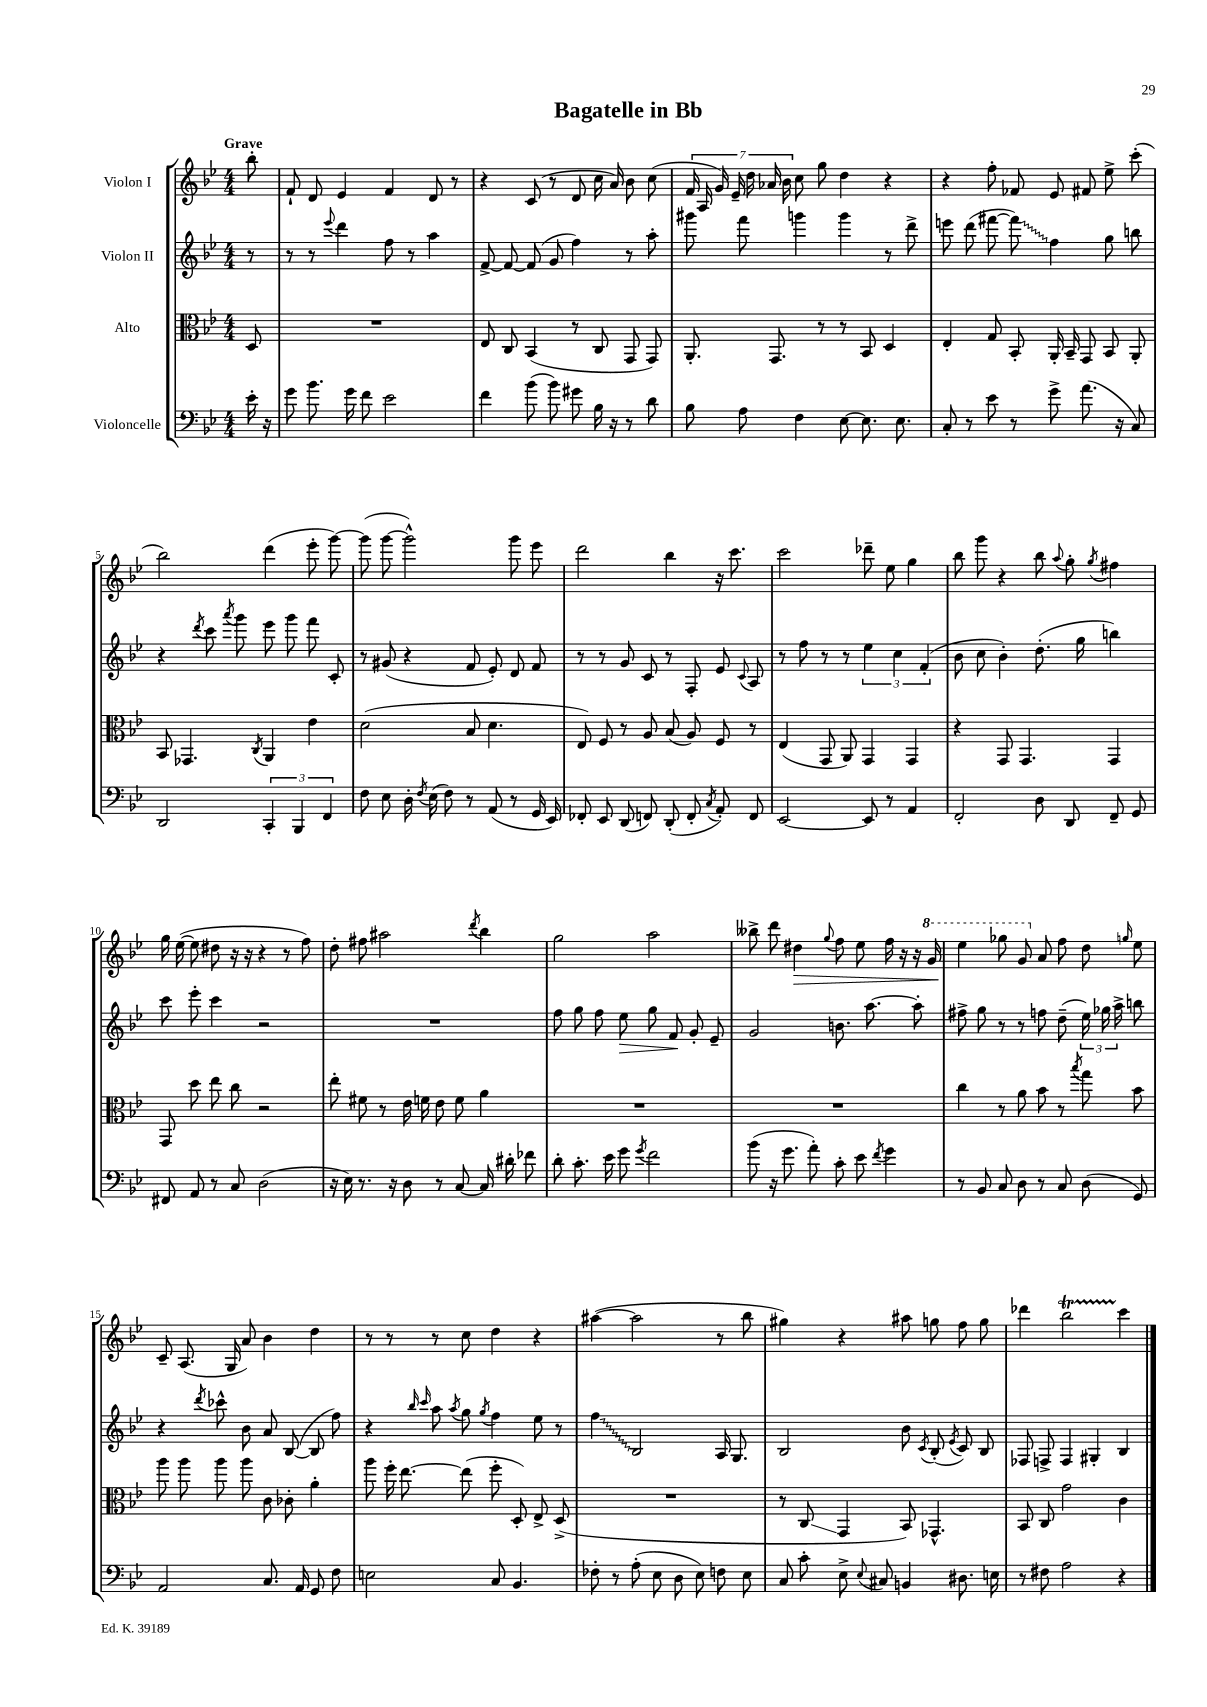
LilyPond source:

\header { title = "Bagatelle in Bb" }
<<
\new StaffGroup <<
\new Staff = "s0" \with { instrumentName = "Violon I" } {
    \clef treble \key bes \major \numericTimeSignature \time 4/4 \partial 8 \tempo "Grave"
    \autoBeamOff bes''8-. |
    f'8-! d'8 ees'4 f'4 d'8 r8 |
    r4 c'8( r8 d'8 c''16 a'16) bes'8 c''8( |
    \tuplet 7/4 { f'16 a16 g'16) ees'16-- d''16 aes'16 bes'16 } c''8 g''8 d''4 r4 |
    r4 f''8-. fes'8 ees'8 fis'8 ees''8-> c'''8-.( |
    bes''2) d'''4( ees'''8-. g'''8~) |
    g'''8( g'''8~ g'''2-^) g'''8 ees'''8 |
    d'''2 bes''4 r16 c'''8. |
    c'''2 des'''8-- ees''8 g''4 |
    bes''8 g'''8 r4 bes''8 \appoggiatura { a''8 } g''8-. \acciaccatura { g''8 } fis''4 |
    g''16 ees''16~( ees''8 dis''8 r16 r16 r4 r8 f''8) |
    d''8-. fis''8 ais''2 \acciaccatura { d'''8 } bes''4 |
    g''2 a''2 |
    beses''8-> d'''8 dis''4\> \appoggiatura { g''8 } f''8 ees''8 f''16 r16 r16 \ottava #1 g''16 |
    ees'''4\! ges'''8 g''8 \ottava #0 a'8 f''8 d''8 \grace { g''!16 } ees''8 |
    c'8-- a8.( g16 a'8) bes'4 d''4 |
    r8 r8 r8 c''8 d''4 r4 |
    ais''4~( ais''2 r8 bes''8 |
    gis''4) r4 ais''8 g''8 f''8 g''8 |
    des'''4 bes''2\startTrillSpan c'''4\stopTrillSpan \bar "|." |
}
\new Staff = "s1" \with { instrumentName = "Violon II" } {
    \clef treble \key bes \major \numericTimeSignature \time 4/4 \partial 8
    \autoBeamOff r8 |
    r8 r8 \appoggiatura { ees'''8 } d'''4 f''8 r8 a''4 |
    f'8~-> f'8~ f'8( g'8 f''4) r8 a''8-. |
    gis'''8 f'''8 g'''4 g'''4 r8 d'''8-> |
    e'''8 d'''8( fis'''8~ \once \override Glissando.style = #'zigzag fis'''8\glissando) f''4 g''8 b''8 |
    r4 \acciaccatura { d'''8 } c'''8 \acciaccatura { a'''8 } g'''8 ees'''8 g'''8 f'''8 c'8-. |
    r8 gis'8( r4 f'8 ees'8-.) d'8 f'8 |
    r8 r8 g'8 c'8 r8 f8-. ees'8 \appoggiatura { c'8 } a8 |
    r8 f''8 r8 r8 \tuplet 3/2 { ees''4 c''4 f'4-.( } |
    bes'8 c''8 bes'4-.) d''8.-.( g''16 b''4) |
    c'''8 ees'''8-. c'''4 r2 |
    R1 |
    f''8 g''8 f''8 ees''8\> g''8 f'8\! g'8-. ees'8-- |
    g'2 b'8. a''8.~ a''8-. |
    fis''8-> g''8 r8 r8 f''8 d''8--( \tuplet 3/2 { ees''16) ges''16 a''16-> } b''8 |
    r4 \acciaccatura { d'''8 } ces'''8-^ bes'8 a'8 bes8~( bes8 f''8) |
    r4 \grace { bes''16 c'''16 } a''8 \acciaccatura { a''8 } g''8 \acciaccatura { g''8 } f''4 ees''8 r8 |
    \once \override Glissando.style = #'zigzag f''4\glissando bes2 a16 g8. |
    bes2 bes'8 \acciaccatura { c'8 } bes8-.( \acciaccatura { ees'8 } c'8) bes8 |
    fes8 f8-> f4 gis4-. bes4 \bar "|." |
}
\new Staff = "s2" \with { instrumentName = "Alto" } {
    \clef alto \key bes \major \numericTimeSignature \time 4/4 \partial 8
    \autoBeamOff d8 |
    R1 |
    ees8 c8 bes,4( r8 c8 g,8 g,8) |
    a,8.-. g,8. r8 r8 bes,8 d4 |
    ees4-. g8 bes,8-. a,16-. bes,16-- g,8 bes,8 a,8-. |
    bes,8 ges,4. \acciaccatura { c8 } a,4 ees'4 |
    d'2( bes8 d'4. |
    ees8) f8 r8 a8 bes8( a8) f8 r8 |
    ees4( g,8 a,8) g,4 g,4 |
    r4 g,8 g,4. g,4 |
    g,8 d''8 ees''8 c''8 r2 |
    ees''8-. fis'8 r8 ees'16 f'16 ees'8 f'8 a'4 |
    R1 |
    R1 |
    c''4 r8 a'8 bes'8 r8 \acciaccatura { bes''8 } g''8 bes'8 |
    a''8 a''8 a''8 a''8 c'8 ces'8-. a'4-. |
    a''8 f''16-. ees''8.~ ees''8( f''8-. d8-.) ees8-> d8->( |
    R1 |
    r8 c8\glissando g,4 bes,8) ges,4.-^ |
    bes,8 c8 g'2 c'4 \bar "|." |
}
\new Staff = "s3" \with { instrumentName = "Violoncelle" } {
    \clef bass \key bes \major \numericTimeSignature \time 4/4 \partial 8
    \autoBeamOff ees'16-. r16 |
    g'8 bes'8. g'16 f'8 ees'2 |
    f'4 bes'8( bes'8) gis'8 bes16 r16 r8 d'8 |
    bes8 a8 f4 ees8~ ees8. ees8. |
    c8-. r8 ees'8 r8 g'8-> a'8.( r16 c8) |
    d,2 \tuplet 3/2 { c,4-. bes,,4 f,4 } |
    f8 ees8 d16-. \acciaccatura { f8 } ees16( f8) r8 a,8( r8 g,16 ees,16) |
    fes,8-. ees,8 d,8( f,8) d,8-.( f,8-. \acciaccatura { c8 } a,8-.) f,8 |
    ees,2~ ees,8 r8 a,4 |
    f,2-. d8 d,8 f,8-- g,8 |
    fis,8 a,8 r8 c8 d2( |
    r16 ees16) r8. r16 d8 r8 c8~ c16 dis'16-. fes'8 |
    d'8-. c'8.-. ees'16 g'8 \acciaccatura { g'8 } f'2 |
    bes'8( r16 g'8. a'8-.) c'8-. ees'8 \acciaccatura { f'8 } g'4 |
    r8 bes,8 c8 d8 r8 c8 d8( g,8) |
    a,2 c8. a,16 g,8 f8 |
    e2 c8 bes,4. |
    fes8-. r8 a8-.( ees8 d8 ees8) f8 ees8 |
    c8 c'8-. ees8-> \appoggiatura { ees8 } cis8 b,4 dis8. e16 |
    r8 fis8 a2 r4 \bar "|." |
}
>>
>>
